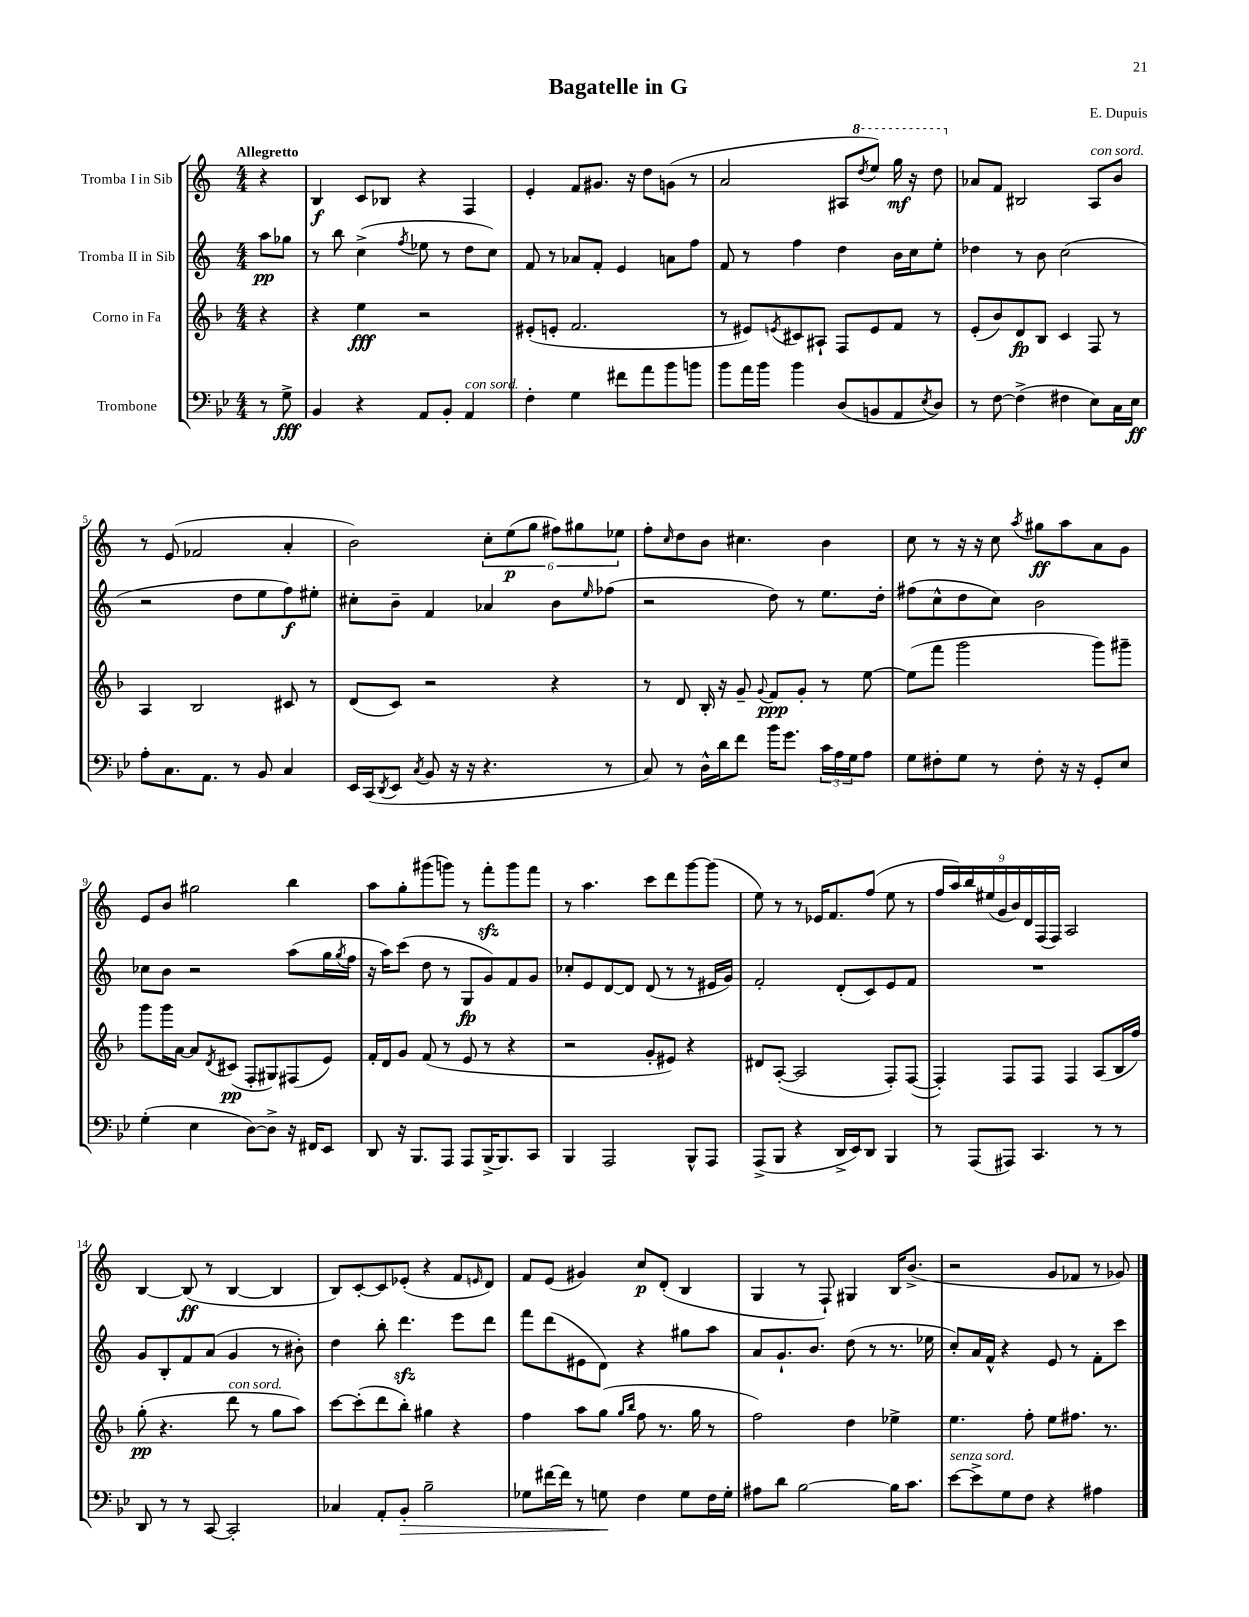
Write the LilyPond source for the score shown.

\header { title = "Bagatelle in G" composer = "E. Dupuis" }
<<
\new StaffGroup <<
\new Staff = "s0" \with { instrumentName = "Tromba I in Sib" } {
    \clef treble \key c \major \numericTimeSignature \time 4/4 \partial 4 \tempo "Allegretto"
    r4 |
    b4\f c'8 bes8 r4 f4 |
    e'4-. f'8 gis'8. r16 d''8 g'8( r8 |
    a'2 ais8 \ottava #1 \acciaccatura { d'''8 } e'''8) g'''16\mf r16 d'''8 \ottava #0 |
    aes'8 f'8 bis2 a8^\markup { \italic "con sord." } b'8 |
    r8 e'8( fes'2 a'4-. |
    b'2) \tuplet 6/4 { c''8-. e''8\p( g''8 fis''8) gis''8 ees''8 } |
    f''8-. \grace { c''16 } d''8 b'8 cis''4. b'4 |
    c''8 r8 r16 r16 c''8 \acciaccatura { a''8 } gis''8\ff a''8 a'8 g'8 |
    e'8 b'8 gis''2 b''4 |
    a''8 g''8-. gis'''8( g'''8) r8 f'''8-.\sfz g'''8 f'''8 |
    r8 a''4. c'''8 d'''8 g'''8~ g'''8( |
    e''8) r8 r8 ees'16 f'8. f''8( e''8 r8 |
    \tuplet 9/8 { f''16 a''16) b''16 eis''16( g'16 b'16) d'16 f16( f16) } a2 |
    b4~ b8\ff( r8 b4~ b4 |
    b8) c'8~-. c'8 ees'8-.( r4 f'8 \grace { e'16 } d'8) |
    f'8 e'8( gis'4) c''8\p d'8-.( b4 |
    g4 r8 f8-!) gis4 b16 b'8.->( |
    r2 g'8 fes'8 r8 ges'8) \bar "|." |
}
\new Staff = "s1" \with { instrumentName = "Tromba II in Sib" } {
    \clef treble \key c \major \numericTimeSignature \time 4/4 \partial 4
    a''8\pp ges''8 |
    r8 b''8 c''4->( \acciaccatura { f''8 } ees''8 r8 d''8 c''8) |
    f'8 r8 aes'8 f'8-. e'4 a'8 f''8 |
    f'8 r8 f''4 d''4 b'16 c''16 e''8-. |
    des''4 r8 b'8 c''2( |
    r2 d''8 e''8 f''8\f) eis''8-. |
    cis''8-. b'8-- f'4 aes'4 b'8 \grace { e''16 } fes''8( |
    r2 d''8) r8 e''8. d''16-. |
    fis''8( c''8-^ d''8 c''8) b'2 |
    ces''8 b'8 r2 a''8( g''16 \acciaccatura { g''8 } f''16 |
    r16 a''16) c'''8( d''8 r8 g8\fp g'8) f'8 g'8 |
    ces''8-. e'8 d'8~ d'8 d'8( r8 r8 eis'16 g'16) |
    f'2-. d'8-.( c'8) e'8 f'8 |
    R1 |
    g'8 b8-. f'8 a'8( g'4 r8 bis'8-.) |
    d''4 b''8-. d'''4.\sfz e'''8 d'''8 |
    f'''8 d'''8( eis'8 d'8) r4 gis''8 a''8 |
    a'8 g'8.-! b'8. d''8( r8 r8. ees''16 |
    c''8-.) a'16 f'16-^ r4 e'8 r8 f'8-. c'''8 \bar "|." |
}
\new Staff = "s2" \with { instrumentName = "Corno in Fa" } {
    \clef treble \key f \major \numericTimeSignature \time 4/4 \partial 4
    r4 |
    r4 e''4\fff r2 |
    eis'8-.( e'8-. f'2. |
    r8 eis'8) \acciaccatura { e'8 } cis'8 ais8-! f8 e'8 f'8 r8 |
    e'8-.( bes'8) d'8\fp bes8 c'4 f8 r8 |
    a4 bes2 cis'8 r8 |
    d'8( c'8) r2 r4 |
    r8 d'8 bes16-. r16 g'8-- \appoggiatura { g'8 } f'8\ppp g'8-. r8 e''8~ |
    e''8( f'''8 g'''2 g'''8) gis'''8-- |
    g'''8 g'''16 a'16~ a'8 \acciaccatura { d'8 } cis'8\pp( f8-. gis8) fis8( e'8) |
    f'16-. d'16 g'8 f'8( r8 e'8 r8 r4 |
    r2 g'8-. eis'8) r4 |
    dis'8 a8~-.( a2 f8-.) f8~( |
    f4-.) f8 f8 f4 a8( bes16 f''16) |
    g''8-.\pp( r4. d'''8^\markup { \italic "con sord." } r8 g''8 a''8) |
    c'''8~ c'''8-.( d'''8 bes''8-.) gis''4 r4 |
    f''4 a''8 g''8( \grace { g''16 bes''16 } f''8 r8. g''16 r8 |
    f''2) d''4 ees''4-> |
    e''4. f''8-. e''8 fis''8. r8. \bar "|." |
}
\new Staff = "s3" \with { instrumentName = "Trombone" } {
    \clef bass \key bes \major \numericTimeSignature \time 4/4 \partial 4
    r8 g8->\fff |
    bes,4 r4 a,8 bes,8-. a,4^\markup { \italic "con sord." } |
    f4-. g4 fis'8 a'8 bes'8 b'8 |
    bes'8 a'16 bes'16 bes'4 d8( b,8 a,8 \acciaccatura { ees8 } d8) |
    r8 f8~ f4->( fis4 ees8) c16 ees16\ff |
    a8-. c8. a,8. r8 bes,8 c4 |
    ees,16 c,16( \acciaccatura { d,8 } ees,8 \acciaccatura { c8 } bes,8 r16 r16 r4. r8 |
    c8) r8 d16-^ d'16 f'8 bes'16 g'8. \tuplet 3/2 { c'16 a16 g16 } a8 |
    g8 fis8-. g8 r8 fis8-. r16 r16 g,8-. ees8 |
    g4-.( ees4 d8~) d8-> r16 fis,16 ees,8 |
    d,8 r16 bes,,8. a,,8 a,,8 bes,,16->( bes,,8.) c,8 |
    bes,,4 a,,2 bes,,8-^ a,,8 |
    a,,8->( bes,,8 r4 d,16-> ees,16) d,8 bes,,4 |
    r8 a,,8( ais,,8) c,4. r8 r8 |
    d,8 r8 r8 c,8~ c,2-. |
    ces4 a,8-. bes,8-.\> bes2-- |
    ges8 fis'16~ fis'16 r8 g8\! f4 g8 f16 g16-. |
    ais8 d'8 bes2~ bes16 c'8. |
    ees'8~^\markup { \italic "senza sord." } ees'8-> g8 f8 r4 ais4 \bar "|." |
}
>>
>>
